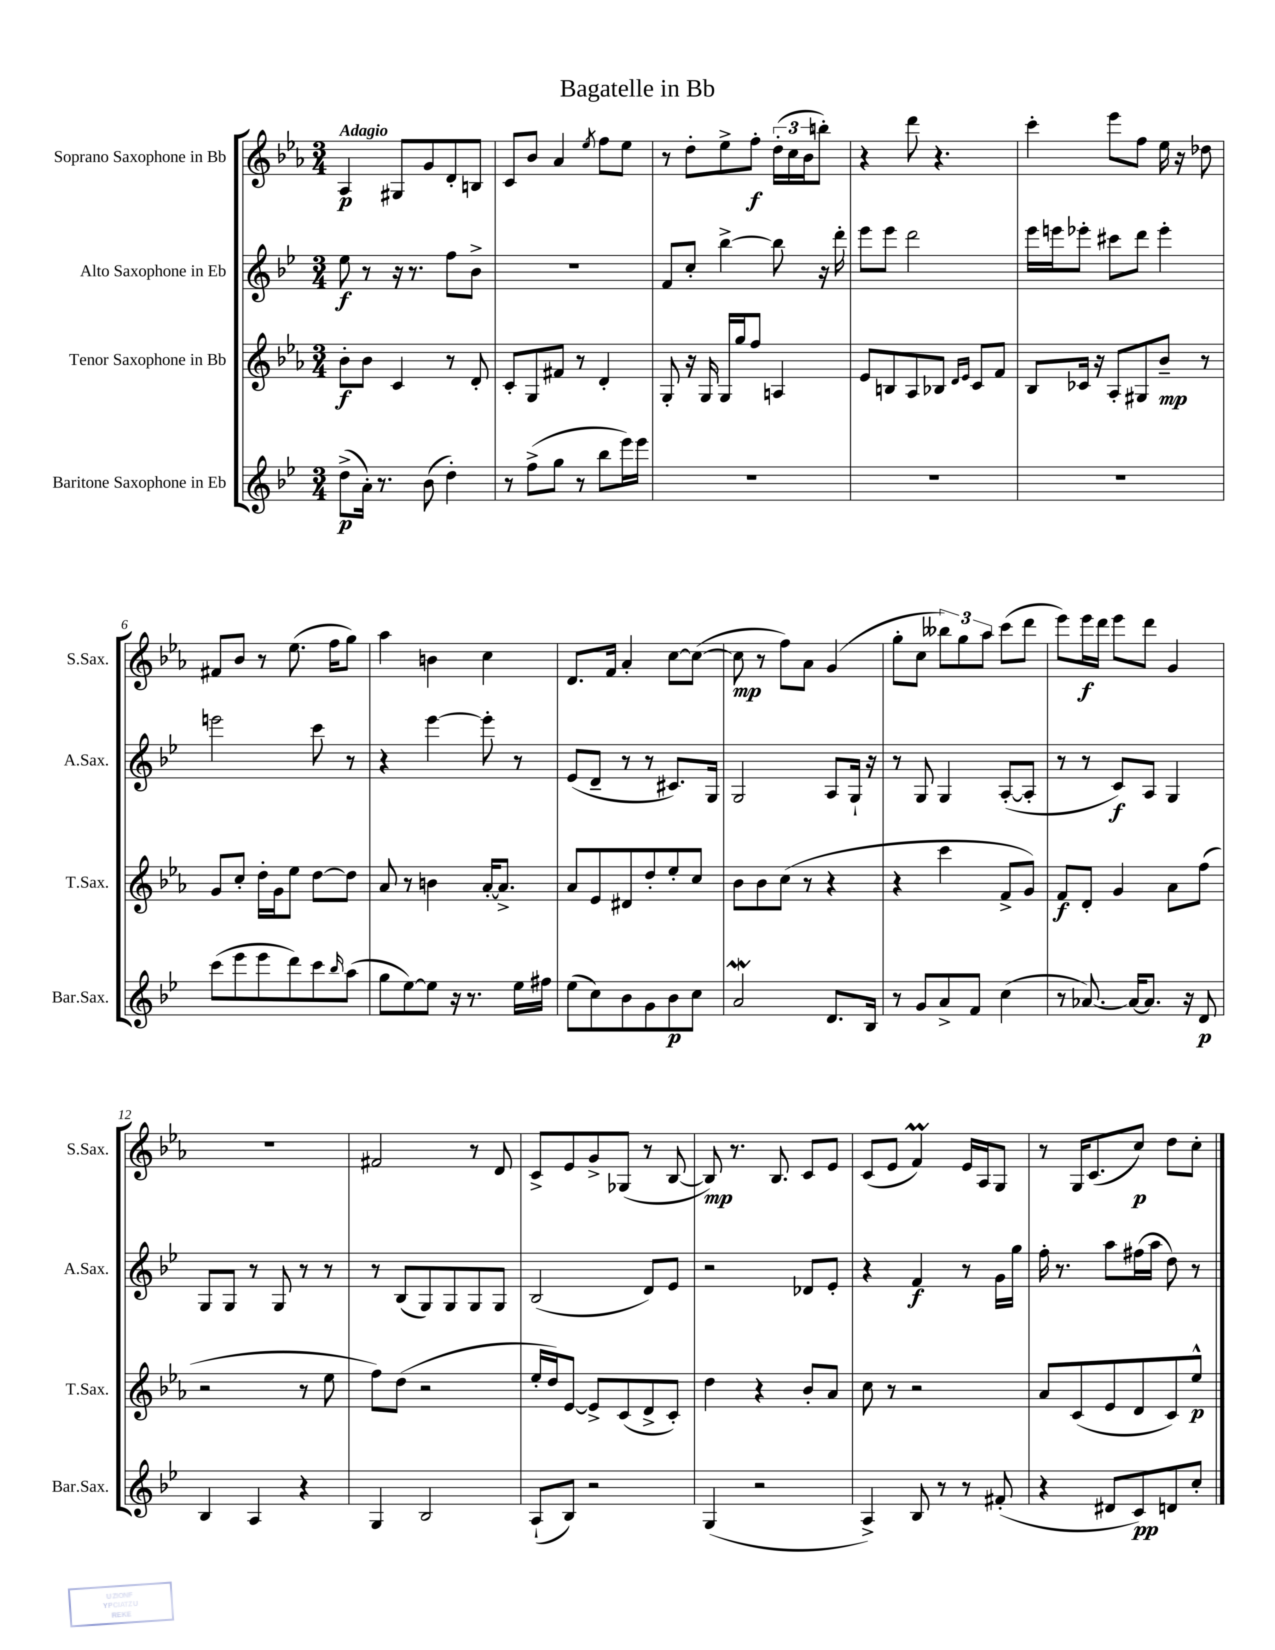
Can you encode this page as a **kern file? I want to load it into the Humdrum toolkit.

**kern	**kern	**kern	**kern
*staff4	*staff3	*staff2	*staff1
*clefG2	*clefG2	*clefG2	*clefG2
*k[b-e-]	*k[b-e-a-]	*k[b-e-]	*k[b-e-a-]
*M3/4	*M3/4	*M3/4	*M3/4
(8dd^	8b-'	8ee-	4A-
16a')	8b-	8r	.
8.r	.	.	.
.	4c	16r	8G#
.	.	8.r	.
(8b-	.	.	8g
4dd')	8r	8ff	8d'
.	8d'	8b-^	8B
=	=	=	=
8r	8c'	2.r	8c
(8ff^	8G	.	8b-
8gg	8f#	.	4a-
8r	8r	.	.
.	.	.	8qee-
8bb-	4d'	.	8ff
16eee-)	.	.	8ee-
16eee-	.	.	.
=	=	=	=
2.r	8G'	8f	8r
.	16r	8cc'	8dd'
.	16G	.	.
.	16G	[4bb-^	8ee-^
.	16gg	.	.
.	8ff	.	8ff'
.	4A	8bb-]	(24dd'
.	.	.	24cc
.	.	.	24b-
.	.	16r	8bb')
.	.	16ddd'	.
=	=	=	=
2.r	8e-	8eee-	4r
.	8B	8eee-	.
.	8A-	2ddd	8ddd
.	8B-	.	4.r
.	16qqd	.	.
.	16qqe-	.	.
.	8c	.	.
.	8f	.	.
=	=	=	=
2.r	8B-	16eee-	4ccc'
.	.	16eee	.
.	16c-	8eee-'	.
.	16r	.	.
.	8A-'	8ccc#	8eee-
.	8G#	8ddd	8ff
.	8b-~	4eee-'	16ee-
.	.	.	16r
.	8r	.	8dd-
=	=	=	=
(8ccc	8g	2eee	8f#
8eee-	8cc'	.	8b-
8eee-	16dd'	.	8r
.	16g	.	.
8ddd)	8ee-	.	(8.ee-
8ccc	[8dd	8ccc	.
.	.	.	16ff
16qqbb-	.	.	.
(8aa	8dd]	8r	8gg)
=	=	=	=
8gg	8a-	4r	4aa-
[8ee-)	8r	.	.
8ee-]	4b	[4eee-	4b
16r	.	.	.
8.r	.	.	.
.	[16a-'	8eee-']	4cc
.	8.a-^]	.	.
16ee-	.	8r	.
16ff#	.	.	.
=	=	=	=
(8ee-	8a-	(8e-	8.d
8cc)	8e-	8d~	.
.	.	.	16f
8b-	8d#	8r	4a-'
8g	8dd'	8r	.
8b-	8ee-'	8.c#)	[8cc
8cc	8cc	.	(8cc_
.	.	16G	.
=	=	=	=
2a	8b-	2G	8cc]
.	8b-	.	8r
.	(8cc	.	8ff)
.	8r	.	8a-
8.d	4r	8A	(4g
.	.	16G`	.
16B-	.	16r	.
=	=	=	=
8r	4r	8r	8gg'
8g	.	8G	8cc
8a^	4ccc	4G	12bb--)
.	.	.	12gg
8f	.	.	.
.	.	.	12aa-
(4cc	8f^	([8A'	(8ccc
.	8g)	8A']	8ddd
=	=	=	=
8r	8f	8r	8eee-)
[8.a-)	8d'	8r	16eee-
.	.	.	16ddd
.	4g	8c)	8eee-
16a-_	.	.	.
8.a-]	.	8A	8ddd
.	8a-	4G	4g
16r	.	.	.
8d	(8ff	.	.
=	=	=	=
4B-	2r	8G	2.r
.	.	8G	.
4A	.	8r	.
.	.	8G	.
4r	8r	8r	.
.	8ee-	8r	.
=	=	=	=
4G	8ff)	8r	2f#
.	(8dd	(8B-	.
2B-	2r	8G)	.
.	.	8G	.
.	.	8G	8r
.	.	8G	8d
=	=	=	=
(8A`	16ee-'	(2B-	8c^
.	16dd)	.	.
8B-)	[8e-	.	8e-
2r	8e-^]	.	8g^
.	(8c	.	(8G-
.	8d^	8d)	8r
.	8c')	8e-	[8B-
=	=	=	=
(4G	4dd	2r	8B-])
.	.	.	8.r
2r	4r	.	.
.	.	.	8.B-
.	8b-'	8d-	8c
.	8a-	8e-'	8e-
=	=	=	=
4A^)	8cc	4r	(8c
.	8r	.	8e-
8B-	2r	4f	4f)
8r	.	.	.
8r	.	8r	16e-
.	.	.	16A-
(8f#'	.	16g	8G
.	.	16gg	.
=	=	=	=
4r	8a-	16ff'	8r
.	.	8.r	.
.	(8c	.	16G
.	.	.	(8.c
8d#	8e-	8aa	.
8c)	8d	(16ff#	8cc)
.	.	16aa	.
8d	8c)	8dd)	8dd
8cc'	8ee-^^	8r	8cc'
==	==	==	==
*-	*-	*-	*-
